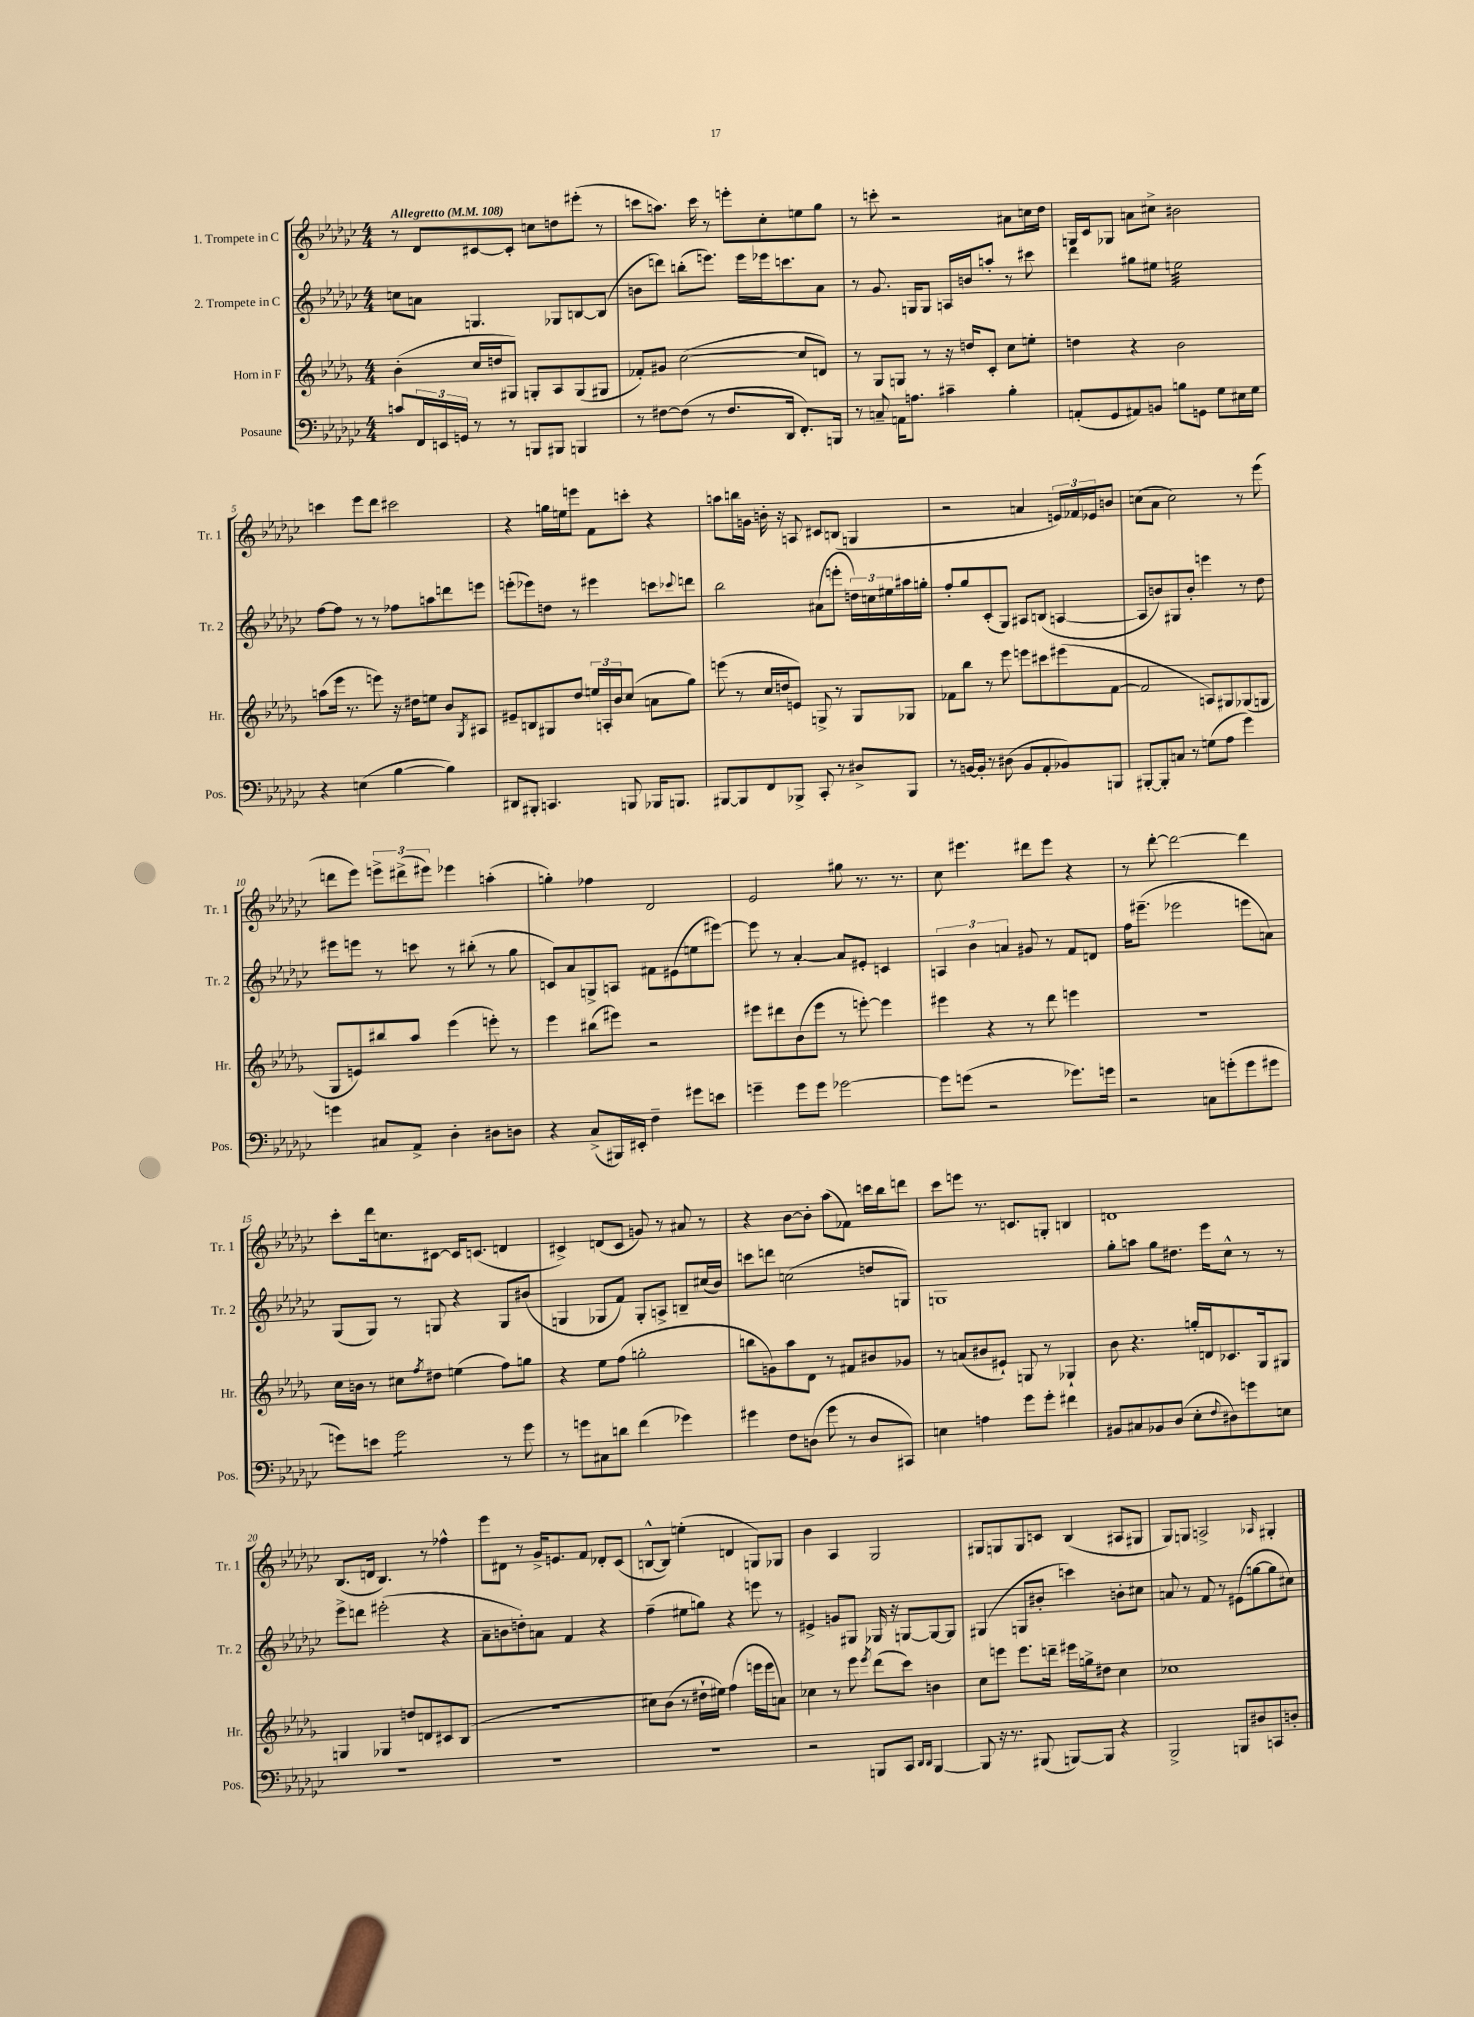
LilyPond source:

<<
\new StaffGroup <<
\new Staff = "s0" \with { instrumentName = "1. Trompete in C" shortInstrumentName = "Tr. 1" } {
    \clef treble \key ges \major \numericTimeSignature \time 4/4 \tempo "Allegretto" 4 = 108
    r8 des'8 cis'8~ cis'8-. c''8 d''8 eis'''8-.( r8 |
    c'''8 a''8.) c'''16 r8 e'''8-. ces''8-. e''8 ges''8 |
    r8 c'''8-. r2 ais'8 c''16 des''16 |
    g16 ces'16 ges8 a'8 cis''8-> bis'2 |
    c'''4 ees'''8 des'''8 cis'''2 |
    r4 g''16 e''16 e'''8 f'8 c'''8-. r4 |
    a''8 b''16 g'16 b'16-. r16 a8 cis'8 b8( g4 |
    r2 a'4 \tuplet 3/2 { e'16) fes'16 ees'16 } b'8 |
    c''8( aes'8 c''2) r8 ees'''8( |
    d'''8 ees'''8) \tuplet 3/2 { e'''8-> dis'''8->( eis'''8) } ees'''4 a''4-.( |
    g''4-.) fes''4 des'2 |
    ees'2 gis''8 r8. r8. |
    ces''8 eis'''4. dis'''8 eis'''8 r4 |
    r8 des'''8~-. des'''2~ des'''4 |
    ces'''8-. des'''16 c''8. cis'8~ cis'16 c'8.( d'4 |
    cis'4->) d'8( cis'8 g'8) r8 ais'8 r8 |
    r4 bes'8~ bes'8-. aes''8( fes'8) c'''16 bes''16 d'''8 |
    ces'''8 e'''8 r8. c'8. g8-. b4 |
    d'1 |
    bes8.( d'16 bes4.) r8 fes''4-^ |
    ees'''8 dis'8 r8 ges'16-> e'8. f'8 des'8-. ces'8( |
    b8~-^ b8) e''4-.( d'4 g8) ges8 |
    bes'4 aes4 ges2 |
    gis8 g8 g8 c'8 bes4( ais8 gis8 |
    ges8) g8 a2-> \grace { aes16 } gis4-. \bar "|." |
}
\new Staff = "s1" \with { instrumentName = "2. Trompete in C" shortInstrumentName = "Tr. 2" } {
    \clef treble \key ges \major \numericTimeSignature \time 4/4
    c''8 a'8 g4. ges8 b8~ b8( |
    b'8 d'''8) b''8-.( e'''8.) e'''16 ees'''16 c'''8. aes'8 |
    r8 ges'8. g16 g8 a16 b'16 a''8-. r8 cis'''8 |
    des'''4 gis''8 eis''8 e''2:32 |
    f''8~ f''8 r8 r8 fes''8 a''8 d'''8 e'''8 |
    e'''8-.( ees'''8) d''8 r8 eis'''4 c'''8 \appoggiatura { ces'''8 } d'''8 |
    bes''2 ais'8( e'''8-. \tuplet 3/2 { d''16) c''16 eis''16 } ais''16 g''16-. |
    f''8-. ges''8 ces'8-.( ges8) ais8 b8( a4~ |
    a8 b'8) gis8 b'8-. e'''4 r8 des''8 |
    eis'''8 e'''8 r8 c'''8 r8 bis''8-.( r8 ges''8 |
    c'8) aes'8 g8-> a8 fis'8 eis'8( e''8 eis'''8~) |
    eis'''8 r8 aes'4~-. aes'8 eis'8-. c'4 |
    \tuplet 3/2 { a4 bes'4 a'4 } gis'8 r8 f'8 d'8 |
    f''16 eis'''8.--( ees'''2 e'''8 a'8) |
    ges8( ges8) r8 g8 r4 g8 bis'8( |
    g4 ges8 f'8) ges8-. a8-> b8-- cis''16( bes'16) |
    c'''8 d'''8 c''2( d''8 g8) |
    g1 |
    ges''8-. a''8 ges''8 dis''8. ees'''16 ces''8-^ r8 r8 |
    ees'''8-> d'''8 eis'''2-.( r4 |
    aes'8-- b'8 d''8-.) a'8 f'4 r4 |
    f''4--( eis''8 g''8) r4 e'''8 r8 |
    eis'4-> g'8 gis8 ges16 r16 g8~ g8~ g8 |
    gis4( g8 bis'8-. c'''4) b'8-. cis''8 |
    a'8 r8 f'8 r8 eis'8( g''8~ g''8 cis''8) \bar "|." |
}
\new Staff = "s2" \with { instrumentName = "Horn in F" shortInstrumentName = "Hr." } {
    \clef treble \key des \major \numericTimeSignature \time 4/4
    bes'4-.( c''16 d''16 gis8) g8-. aes8 g8( gis8 |
    fes'8-.) gis'8 c''2~( c''8 d'8) |
    r8 ges8 g8 r8 r16 d''16 c'8-. c''8 e''8-. |
    d''4 r4 bes'2 |
    a''8( ees'''16 r8. e'''8) r16 dis''16 e''8 bes'8 \acciaccatura { ges8 } ais8 |
    eis'8-- b8 gis8 des''8 \tuplet 3/2 { e''16 a16-. bes'16 } c''8( a'8 ges''8) |
    e'''8( r8 c''16 d''16 e'8) g8-> r8 g8 ges8 |
    fes'8 bes''8 r8 ees'''8 e'''8 cis'''8 eis'''8( fes'8~ |
    fes'2 a8) gis8 ges8( g8 |
    ges8 e'8) bis''8 aes''8 ees'''4( e'''8-.) r8 |
    ees'''4 bis''8( eis'''8) r2 |
    eis'''8 dis'''8 bes'8( eis'''8 r8 e'''8~-.) e'''4 |
    eis'''4 r4 r8 des'''8 e'''4 |
    R1 |
    c''16 b'16 r8 cis''8 \acciaccatura { f''8 } dis''8 e''4( f''8) g''8 |
    r4 ees''8 f''8( g''2-. |
    b''8 g'8) aes''8 des'8 r8 fis'8 bis'8 ges'8 |
    r8 a'8( bis'8 eis'8-!) g8 r8 ges4-! |
    bes'8 r4. g''16-. d'16 ces'8. ges16 gis8 |
    g4 ges4 d''8 d'8 cis'8 bes8( |
    R1 |
    cis''8) bes'8( r8 dis''16-! eis''16) f''4( e'''16 e'''16 a'8) |
    ces''4 r8 ees'''8 \acciaccatura { ees'''8 } des'''8( c'''8) b'4 |
    c''8 e'''8 e'''8. d'''16-- eis'''16 g''16-> dis''8 c''4 |
    ces''1 \bar "|." |
}
\new Staff = "s3" \with { instrumentName = "Posaune" shortInstrumentName = "Pos." } {
    \clef bass \key ges \major \numericTimeSignature \time 4/4
    c'8 \tuplet 3/2 { f,16 e,16 g,16 } r8 r8 b,,8 bis,,8 b,,4 |
    r8 fis8~ fis8( r8 fis8. des,16 f,8.-.) b,,16 |
    r8 c8-- a,16 a8. cis'4-- bes4-. |
    a,8-.( ges,8 ais,8) b,8 b8 g,8 ges8 eis16 ges16 |
    r4 e4( bes4~ bes4) |
    dis,8 bis,,8-. c,4. b,,8 bes,,16 b,,8. |
    bis,,8~ bis,,8 f,8 bes,,8-> ces,8-. r8 dis8-> bes,,8 |
    r8 b,16~ b,16-. r8 dis8( b,8 aes,8-. bes,8) b,,8 |
    bis,,8~-. bis,,8-. c8 r8 g8( aes8 ges'4) |
    g'4 cis8 aes,8-> des4-. dis8 d8 |
    r4 ces8->( bis,,16) eis,16-. f4-- gis'8 e'8 |
    g'4-- g'8 g'8 ges'2~ |
    ges'8 g'8( r2 ges'8.) g'16 |
    r2 c8 g'8-.( g'8 gis'8 |
    g'8) e'8 g'2:8 r8 g'8 |
    r8 g'8 cis8 d'8 f'4( ges'4) |
    gis'4 f8 d8( gis'8 r8 d8 cis,8) |
    e4 a4 ges'8 ges'8-. fis'4 |
    bis,8 cis8 bes,8 des8( ees8-. \appoggiatura { f8 } dis8) g'8 e8 |
    R1 |
    R1 |
    R1 |
    r2 b,,8 ces,8 \grace { des,16 des,16 } b,,4~ |
    b,,8 r16 r8. bis,,8( b,,8~) b,,8 r4 |
    bes,,2-> b,,8 dis8 c,8 d8-. \bar "|." |
}
>>
>>
